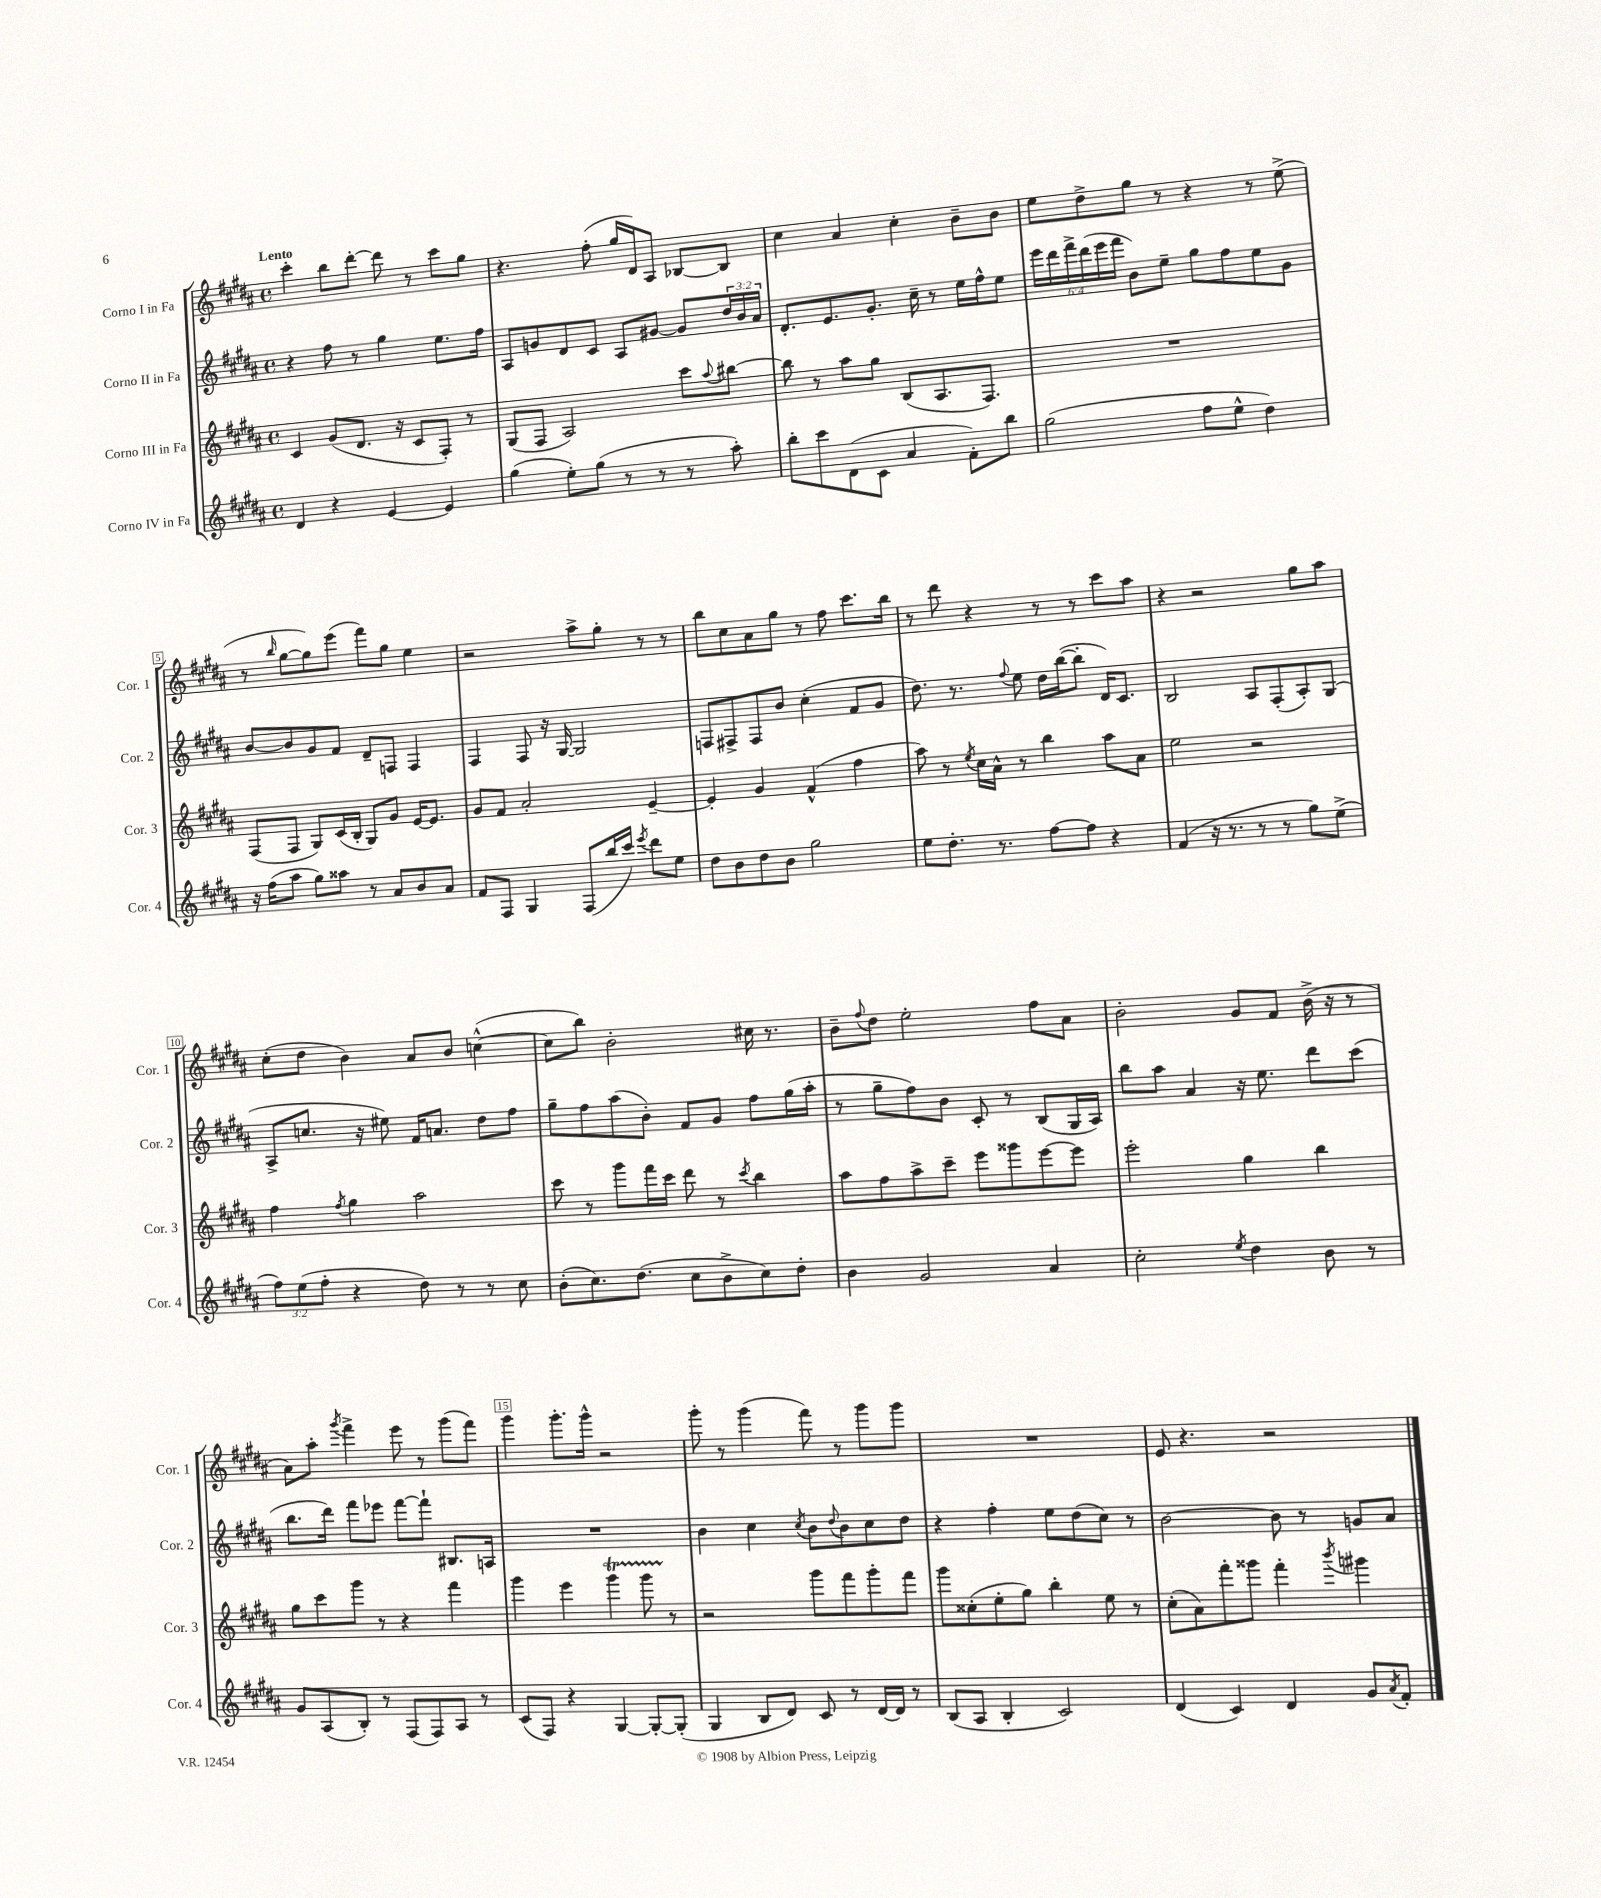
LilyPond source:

<<
\new StaffGroup <<
\new Staff = "s0" \with { instrumentName = "Corno I in Fa" shortInstrumentName = "Cor. 1" } {
    \clef treble \key b \major \defaultTimeSignature \time 4/4 \tempo "Lento"
    cis'''4-. b''8 dis'''8~-. dis'''8 r8 cis'''8 gis''8 |
    r4. fis''8-.( gis''16 dis'16) ais8 bes8~ bes8 |
    cis''4 ais'4 cis''4-. b'8-- b'8 |
    e''8 dis''8-> gis''8 r8 r4 r8 e''8->( |
    r8 \grace { b''16 } gis''8~ gis''8) e'''8( fis'''8) gis''8 e''4 |
    r2 ais''8-> gis''8-. r8 r8 |
    b''8 cis''8 ais'8 gis''8 r8 fis''8 cis'''8. b''16 |
    r8 dis'''8 r4 r8 r8 cis'''8 ais''8 |
    r4 r2 gis''8 ais''8 |
    cis''8-.( dis''8 b'4) ais'8 b'8 c''4~-^( |
    c''8 b''8) b'2-. cis''16 r8. |
    b'8-- \appoggiatura { fis''8 } dis''8 e''2-. fis''8 ais'8 |
    b'2-. gis'8 fis'8 b'16->( r16 r8 |
    ais'8) ais''8-. \acciaccatura { gis'''8 } fis'''4-> e'''8 r8 gis'''8( fis'''8) |
    gis'''4 gis'''8.-. gis'''16-^ r2 |
    gis'''8-. r8 gis'''4( fis'''8) r8 gis'''8 gis'''8 |
    R1 |
    e'8 r4. r2 \bar "|." |
}
\new Staff = "s1" \with { instrumentName = "Corno II in Fa" shortInstrumentName = "Cor. 2" } {
    \clef treble \key b \major \defaultTimeSignature \time 4/4 \override Staff.TupletNumber.text = #tuplet-number::calc-fraction-text
    r4 fis''8 r8 gis''4 e''8. fis''16 |
    ais8 g'8 dis'8 cis'8 ais8 gis'8~ gis'8 \tuplet 3/2 { dis''16 b'16 ais'16 } |
    dis'8.-. e'8. gis'8.-. cis''16-- r8 e''16 fis''16-^ e''8 |
    \tuplet 6/4 { e'''16 dis'''16 fis'''16-> dis'''16( e'''16 fis'''16 } b'8) e''8-- gis''8 fis''8 e''8 gis'8 |
    b'8~ b'8 gis'8 fis'8 dis'8-- f8 f4 |
    fis4 fis8 r16 gis16~ gis2 |
    f8 fis8-> fis8 b'8 cis''4-.( fis'8 gis'8 |
    dis''8.) r8. \appoggiatura { fis''8 } e''8 dis''16 b''16~( b''8-. dis'16) cis'8. |
    b2 ais8 fis8-.( ais8-.) gis8( |
    ais8-> c''8. r16 eis''8) fis'16 a'8. dis''8 fis''8 |
    gis''8-- fis''8 ais''8( b'8-.) fis'8 gis'8 fis''8 gis''16( ais''16-. |
    r8 gis''8-- fis''8) b'8 cis'8-. r8 b8( gis16 ais16) |
    b''8 ais''8 ais'4 r16 e''8. dis'''8 cis'''8( |
    b''8. dis'''16) fis'''8 ees'''8 fis'''8~ fis'''8-! bis8. a16 |
    R1 |
    b'4 cis''4 \acciaccatura { cis''8 } b'8 \appoggiatura { dis''8 } b'8 cis''8 dis''8 |
    r4 fis''4-. e''8 dis''8( cis''8) r8 |
    b'2~ b'8 r8 g'8 ais'8 \bar "|." |
}
\new Staff = "s2" \with { instrumentName = "Corno III in Fa" shortInstrumentName = "Cor. 3" } {
    \clef treble \key b \major \defaultTimeSignature \time 4/4
    cis'4 gis'8( dis'8. r16 cis'8 fis8-.) r8 |
    gis8( fis8 ais2) cis'''8 \appoggiatura { ais''8 } bis''8~ |
    bis''8 r8 ais''8 gis''8 b8( ais8. fis8.) |
    R1 |
    fis8( fis8 gis8) cis'16( b16-. gis8) gis'8 e'16~ e'8. |
    gis'8 fis'8 ais'2-. e'4~-- |
    e'4-. gis'4 fis'4-^( fis''4 |
    ais''8) r8 \acciaccatura { e''8 } cis''16 ais'16-^ r8 b''4 ais''8 ais'8 |
    e''2 r2 |
    fis''4 \acciaccatura { fis''8 } gis''4 ais''2 |
    cis'''8 r8 gis'''8 fis'''16 cis'''16 dis'''8 r8 \acciaccatura { cis'''8 } b''4 |
    ais''8 fis''8 ais''8-> cis'''8-- e'''8 gisis'''8 e'''8~ e'''8 |
    e'''2-. gis''4 b''4 |
    gis''8 cis'''8 gis'''8 r8 r4 fis'''4 |
    gis'''4 e'''4 gis'''4\startTrillSpan gis'''8 r8\stopTrillSpan |
    r2 gis'''8 fis'''8 gis'''8-. fis'''8 |
    gis'''8 cisis''8-.( e''8-. gis''8) b''4-. e''8 r8 |
    cis''8-.( ais'8) fis'''8-. gisis'''8 fis'''4-. \acciaccatura { b'''8 } gis'''4 \bar "|." |
}
\new Staff = "s3" \with { instrumentName = "Corno IV in Fa" shortInstrumentName = "Cor. 4" } {
    \clef treble \key b \major \defaultTimeSignature \time 4/4 \override Staff.TupletNumber.text = #tuplet-number::calc-fraction-text
    dis'4 r4 e'4~ e'4 |
    gis''4( e''8-.) gis''8( r8 r8 r8 ais''8-.) |
    b''8-. cis'''8 dis'8( cis'8 ais'4 fis'8-.) b''8 |
    gis''2( fis''8 e''8-^ dis''4) |
    r16 fis''16( ais''8 gis''8) aisis''8 r8 ais'8 b'8 ais'8 |
    fis'8 fis8 gis4 fis8( b''16 cis'''16) \acciaccatura { e'''8 } dis'''8 e''8 |
    dis''8 b'8 dis''8 b'8 gis''2 |
    e''8 dis''8.-. r8. fis''8~ fis''8 r4 |
    fis'4( r16 r8. r8 r8 gis''8) e''8->( |
    \tuplet 3/2 { fis''8) e''8( fis''8-. } r4 dis''8) r8 r8 cis''8 |
    b'8-.( cis''8.) dis''8.( cis''8 b'8-> cis''8) dis''8-. |
    b'4 gis'2 ais'4 |
    cis''2-. \acciaccatura { e''8 } dis''4 b'8 r8 |
    gis'8 ais8( b8-.) r8 fis8( fis8) ais8 r8 |
    cis'8( fis8) r4 gis4~ gis8~-. gis8-.( |
    gis4 b8 dis'8) cis'8 r8 dis'16~ dis'16 r8 |
    b8( ais8 b4-. cis'2) |
    dis'4( cis'4) dis'4 gis'8 \acciaccatura { ais'8 } fis'8-. \bar "|." |
}
>>
>>
\layout { \context { \Score \override BarNumber.break-visibility = ##(#f #t #t) barNumberVisibility = #(every-nth-bar-number-visible 5) \override BarNumber.stencil = #(make-stencil-boxer 0.1 0.3 ly:text-interface::print) } }
